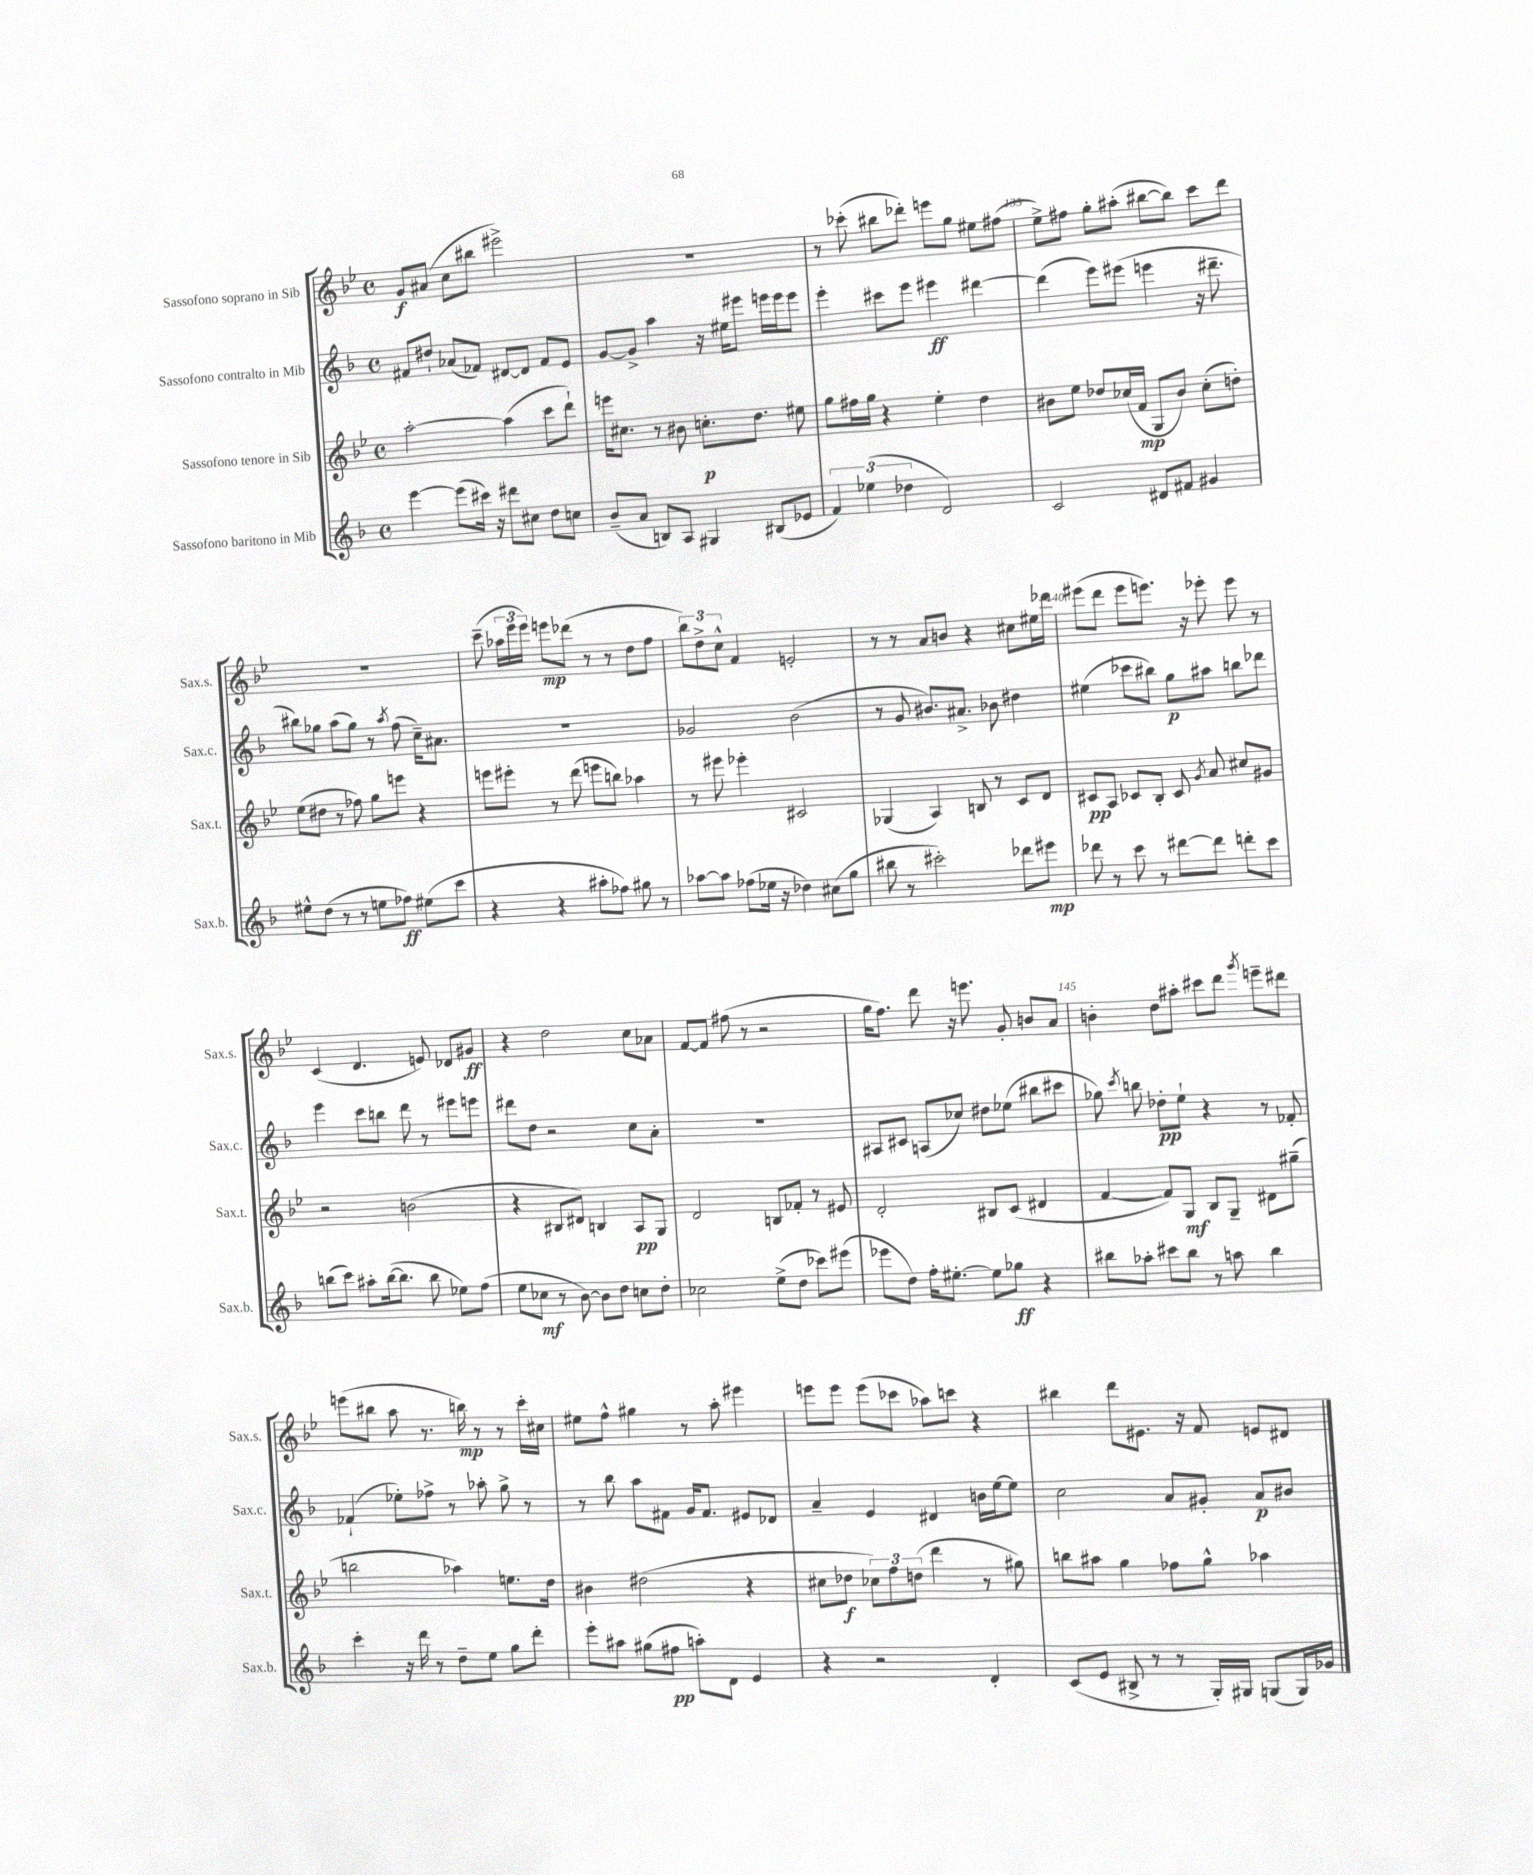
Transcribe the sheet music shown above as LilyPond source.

<<
\new StaffGroup <<
\new Staff = "s0" \with { instrumentName = "Sassofono soprano in Sib" shortInstrumentName = "Sax.s." } {
    \clef treble \key bes \major \defaultTimeSignature \time 4/4
    \autoBeamOff g'8[\f ais'8]( c''8[ bis''8] eis'''2->) |
    r1 |
    r8 ces'''8-.( bis''8[ des'''8]-.) e'''8[ g''8] eis''8[ fis''8]( |
    ees''8[->) fis''8] g''8[-. ais''8]-.( bis''8[~ bis''8]) c'''8[ d'''8] |
    R1 |
    c'''8--( \tuplet 3/2 { aes''16[ ees'''16 ees'''16]) } e'''8[\mp des'''8]( r8 r8 d''8[ f''8] |
    \tuplet 3/2 { bes''8[) d''8-> c''8]-^ } f'4 e'2-. |
    r8 r8 a'8[ b'8] r4 cis''8[ eis''16 des'''16] |
    eis'''8[( d'''8] eis'''8[ e'''8.]) r16 ees'''8-. ees'''8 r8 |
    c'4( d'4. e'8) des'8[ gis'8]\ff |
    r4 d''2 c''8[ aes'8] |
    f'8[~ f'8] fis''8( r8 r2 |
    g''16[ f''8.]) d'''8 r16 e'''8. g'8-. b'8[ a'8] |
    b'4-. d''8[ ais''8]-. cis'''8[ d'''8] \acciaccatura { g'''8 } e'''8[-- dis'''8] |
    e'''8[( bis''8] a''8 r8. b''16\mp) r8 r8 c'''16[-. cis''16] |
    eis''8[ f''8]-^ gis''4 r8 a''8-. eis'''4 |
    e'''8[ e'''8] e'''8[( ces'''8] aes''8[) c'''8] r4 |
    bis''4 d'''8[ eis'8.] r16 f'8 e'8[ dis'8] \bar "|." |
}
\new Staff = "s1" \with { instrumentName = "Sassofono contralto in Mib" shortInstrumentName = "Sax.c." } {
    \clef treble \key f \major \defaultTimeSignature \time 4/4
    \autoBeamOff fis'8[ dis''8]-! aes'8[( fes'8]) dis'8[~ dis'8] fes'8[ e'8] |
    g'8[~ g'8]-> a''4 r16 eis''16[ eis'''8] e'''16[ e'''16 e'''8] |
    e'''4-. cis'''8[ e'''8] eis'''4\ff dis'''4~ |
    dis'''4( e'''8[) eis'''8]( e'''4 r16 dis'''8.-- |
    bis''8[) ges''8] a''8[( ges''8]) r8 \acciaccatura { a''8 } f''8( c''16[--) ais'8.] |
    R1 |
    ges'2 bes'2( |
    r8 g'8 bis'8.[) ais'8.]-> bes'8 dis''4 |
    eis''4( ces'''8[ bis''8]) g''8[\p ais''8] b''8[ des'''8] |
    e'''4 c'''8[ b''8] d'''8 r8 eis'''8[ e'''8] |
    dis'''8[ d''8] r2 c''8[ a'8]-. |
    r1 |
    ais8[ cis'8] a8[( ces''8]) dis''8[ ees''8]( bis''8[ cis'''8] |
    ges''8) \acciaccatura { c'''8 } b''8 des''8[-.\pp e''8]-! r4 r8 fes'8-. |
    fes'4-!( ees''8[-.) fes''8]-> r8 aes''8-. g''8-> r8 |
    r8 bes''8 a''8[ fis'8] g'16[ fis'8.] eis'8[ des'8] |
    a'4-- e'4 dis'4 b'16[ e''16~ e''8] |
    c''2 a'8[ gis'8]-. a'8[\p bis'8] \bar "|." |
}
\new Staff = "s2" \with { instrumentName = "Sassofono tenore in Sib" shortInstrumentName = "Sax.t." } {
    \clef treble \key bes \major \defaultTimeSignature \time 4/4
    \autoBeamOff a''2~-. a''4( c'''8[ d'''8]-!) |
    e'''16[ cis''8.] r8 bis'8 c''8.[-.\p d''8.] eis''8 |
    g''8[ fis''16 g''16] r4 ees''4-. d''4 |
    bis'8[ ees''8] des''8[ ces''16( f'16]\mp g8[ bis'8]) ces''8[-.( d''8]-.) |
    ees''8[( dis''8] r8 fes''8) g''8[ e'''8] r4 |
    e'''8[ eis'''8]-. r8 d'''8( e'''8[ b''8]) aes''4 |
    r8 eis'''8 ees'''4-. cis'2 |
    ges4( a4) b8 r8 c'8[ d'8] |
    cis'8[\pp a8] ces'8[ bes8]-. ces'8 \acciaccatura { g'8 } a'8 cis''8[ gis'8] |
    r2 b'2( |
    r4 bis8[ dis'8]) b4 a8[\pp g8] |
    d'2 b8[ fes'8]-. r8 eis'8 |
    d'2-. bis8[ c'8]( dis'4 |
    f'4~ f'8[) g8]\mf bes8[ g8]-- dis'8[ gis''8]--( |
    b''2 aes''4) e''8.[ d''16] |
    bis'4 dis''2( r4 |
    cis''8[ des''8]\f \tuplet 3/2 { ces''8[) f''8 d''8]( } d'''4 r8 gis''8) |
    b''8[ ais''8] g''4 fes''8[ g''8]-^ aes''4 \bar "|." |
}
\new Staff = "s3" \with { instrumentName = "Sassofono baritono in Mib" shortInstrumentName = "Sax.b." } {
    \clef treble \key f \major \defaultTimeSignature \time 4/4
    \autoBeamOff e'''4~ e'''8[( cis'''16]) r16 dis'''8[ cis''8] d''8[ c''8] |
    bes'8[--( a'8] b8[) a8] gis4 bis8[( ees'8] |
    \tuplet 3/2 { f'4) ees''4( des''4 } d'2) |
    c'2 dis'8[ fis'8] gis'4 |
    eis''8[-^ d''8]( r8 r8 e''8[ fes''8]\ff) eis''8[( c'''8] |
    r4 r4 ais''8[-. fes''8]) gis''8 r8 |
    aes''8[~ aes''8] fes''8[( ees''16] r16 des''4) cis''8[( g''8] |
    bis''8 r8 cis'''2-.) des'''8[ eis'''8]\mp |
    des'''8 r8 c'''8 r8 dis'''8[~ dis'''8] d'''8[-. c'''8] |
    b''8[( c'''8]) ais''8[-. b''16~( b''8.] b''8 ees''8[) f''8]( |
    e''8[ ces''8]\mf r8 bes'8~) bes'8[ d''8] c''8[ d''8]-. |
    ces''2 e''8[->( d''8] ces'''8[) eis'''8]( |
    ees'''8[ d''8]) f''16[-. eis''8.]~-. eis''8[ ges''8]\ff r4 |
    bis''8[ aes''8]-. cis'''8[ bis''8] r8 a''8 bis''4 |
    c'''4-. r16 d'''16 r8 d''8[-- e''8] g''8[ d'''8]-. |
    e'''8[-. ais''8] gis''8[( fis''8]\pp a''8[-.) d'8] e'4 |
    r4 r2 d'4-. |
    c'8[( e'8] bis8-> r8 r8 g16[-.) gis16] g8[( g16) ges'16] \bar "|." |
}
>>
>>
\layout { \context { \Score currentBarNumber = #132 \override BarNumber.break-visibility = ##(#f #t #t) barNumberVisibility = #(every-nth-bar-number-visible 5) } }
